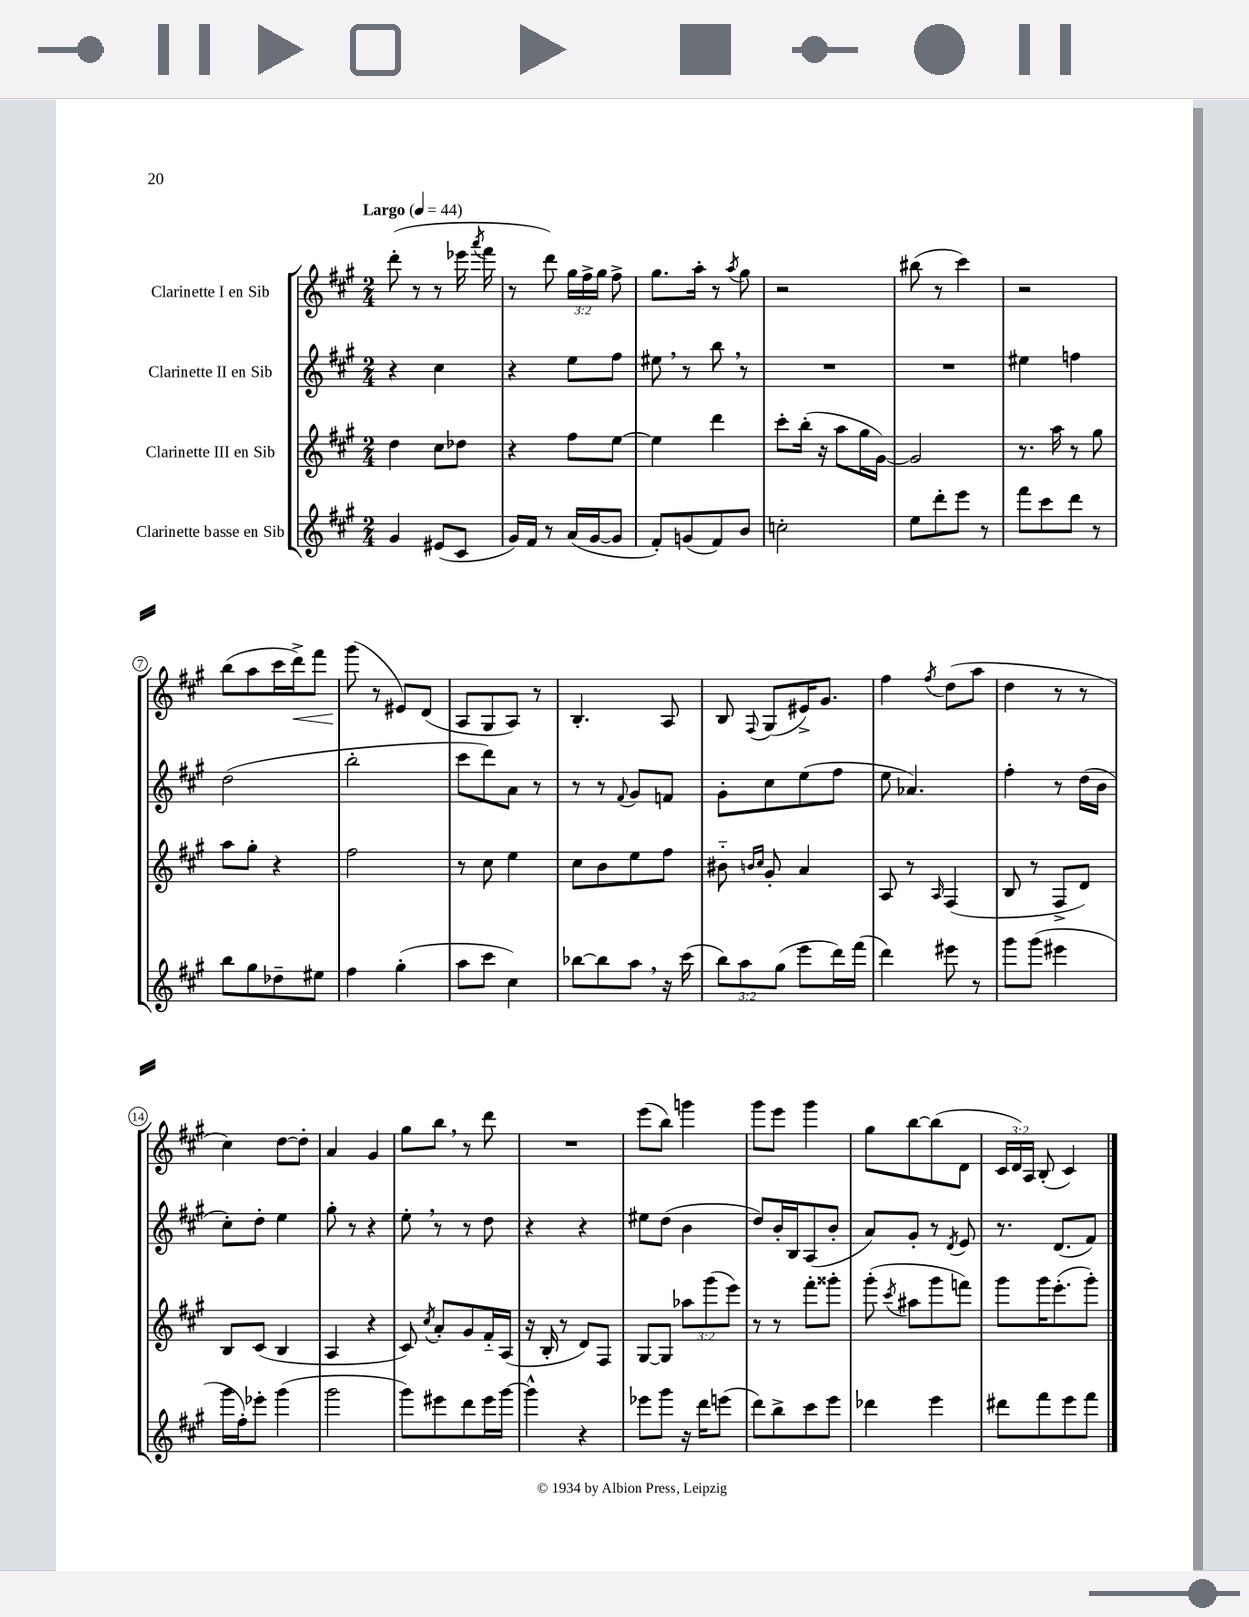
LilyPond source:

<<
\new StaffGroup <<
\new Staff = "s0" \with { instrumentName = "Clarinette I en Sib" } {
    \clef treble \key a \major \numericTimeSignature \time 2/4 \override Staff.TupletNumber.text = #tuplet-number::calc-fraction-text \tempo "Largo" 4 = 44
    \autoBeamOff d'''8-.( r8 r8 ees'''16 \acciaccatura { a'''8 } fis'''16 |
    r8 d'''8) \tuplet 3/2 { gis''16[ fis''16-> gis''16] } fis''8-> |
    gis''8.[ a''16]-. r8 \acciaccatura { a''8 } gis''8 |
    r2 |
    bis''8( r8 cis'''4) |
    r2 |
    b''8[( a''8 cis'''16 d'''16->\<) fis'''8] |
    gis'''8\!( r8 eis'8[) d'8]( |
    a8[ gis8 a8]) r8 |
    b4.-. a8 |
    b8 \appoggiatura { fis8 } gis8[( eis'16->) gis'8.] |
    fis''4 \acciaccatura { fis''8 } d''8[( a''8] |
    d''4 r8 r8 |
    cis''4) d''8[~ d''8]-. |
    a'4 gis'4 |
    gis''8[ b''8] \breathe r8 d'''8 |
    R2 |
    e'''8[( b''8]) g'''4 |
    gis'''8[ e'''8] gis'''4 |
    gis''8[ b''8~ b''8( d'8] |
    \tuplet 3/2 { cis'16[ d'16) a16] } b8-.( cis'4) \bar "|." |
}
\new Staff = "s1" \with { instrumentName = "Clarinette II en Sib" } {
    \clef treble \key a \major \numericTimeSignature \time 2/4
    \autoBeamOff r4 cis''4 |
    r4 e''8[ fis''8] |
    eis''8 \breathe r8 b''8 \breathe r8 |
    R2 |
    R2 |
    eis''4 f''4 |
    d''2( |
    b''2-. |
    cis'''8[ d'''8) a'8] r8 |
    r8 r8 \appoggiatura { fis'8 } gis'8[ f'8] |
    gis'8[-. cis''8 e''8( fis''8] |
    e''8 aes'4.) |
    fis''4-. r8 d''16[( b'16] |
    cis''8[-.) d''8]-. e''4 |
    gis''8-. r8 r4 |
    e''8-. \breathe r8 r8 d''8 |
    r4 r4 |
    eis''8[ d''8]( b'4 |
    d''8[) b'16-. b16 a8( b'8]-. |
    a'8[) gis'8]-. r8 \acciaccatura { d'8 } e'8 |
    r8. d'8.[( fis'8]) \bar "|." |
}
\new Staff = "s2" \with { instrumentName = "Clarinette III en Sib" } {
    \clef treble \key a \major \numericTimeSignature \time 2/4 \override Staff.TupletNumber.text = #tuplet-number::calc-fraction-text
    \autoBeamOff d''4 cis''8[ des''8] |
    r4 fis''8[ e''8]~ |
    e''4 d'''4 |
    cis'''8[-. b''16]-.( r16 a''8[ gis''16 gis'16]~) |
    gis'2 |
    r8. a''16 r8 gis''8 |
    a''8[ gis''8]-. r4 |
    fis''2 |
    r8 cis''8 e''4 |
    cis''8[ b'8 e''8 fis''8] |
    bis'8-_ \grace { b'16[ cis''16] } gis'8-. a'4 |
    a8 r8 \grace { a16 } fis4( |
    b8 r8 fis8[-> d'8]) |
    b8[ cis'8]( b4 |
    a4 r4 |
    cis'8) \acciaccatura { cis''8 } a'8[-. gis'8 fis'16-_ a16]( |
    r16 b16-. r8 d'8[) fis8] |
    gis8[~ gis8] \tuplet 3/2 { aes''8[ gis'''8( e'''8]) } |
    r8 r8 fis'''8[-. gisis'''8]-. |
    gis'''8-.( \acciaccatura { cis'''8 } ais''8[ gis'''8 f'''8]) |
    gis'''8[ gis'''16 e'''8.-.( gis'''8]-.) \bar "|." |
}
\new Staff = "s3" \with { instrumentName = "Clarinette basse en Sib" } {
    \clef treble \key a \major \numericTimeSignature \time 2/4 \override Staff.TupletNumber.text = #tuplet-number::calc-fraction-text
    \autoBeamOff gis'4 eis'8[( cis'8] |
    gis'16[) fis'16] r8 a'16[( gis'16~ gis'8] |
    fis'8[-.) g'8( fis'8) b'8] |
    c''2-. |
    e''8[ d'''8-. e'''8] r8 |
    fis'''8[ cis'''8 d'''8] r8 |
    b''8[ gis''8 des''8-- eis''8] |
    fis''4 gis''4-.( |
    a''8[ cis'''8] cis''4) |
    bes''8[~ bes''8 a''8] \breathe r16 cis'''16( |
    \tuplet 3/2 { b''8[) a''8 gis''8]( } e'''8[ d'''16) fis'''16]( |
    d'''4) eis'''8 r8 |
    gis'''8[ gis'''8]( eis'''4 |
    gis'''16[ fis''16-.) ees'''8]-. gis'''4( |
    gis'''2 |
    gis'''8[) eis'''8 d'''8 eis'''16 gis'''16]~ |
    gis'''4-^ r4 |
    ees'''8[ gis'''8] r16 d'''16[ e'''8]( |
    d'''8[) b''8-> cis'''8 e'''8] |
    des'''4 e'''4 |
    dis'''8[ fis'''8 e'''8 fis'''8] \bar "|." |
}
>>
>>
\layout { \context { \Score \override BarNumber.stencil = #(make-stencil-circler 0.1 0.3 ly:text-interface::print) } }
